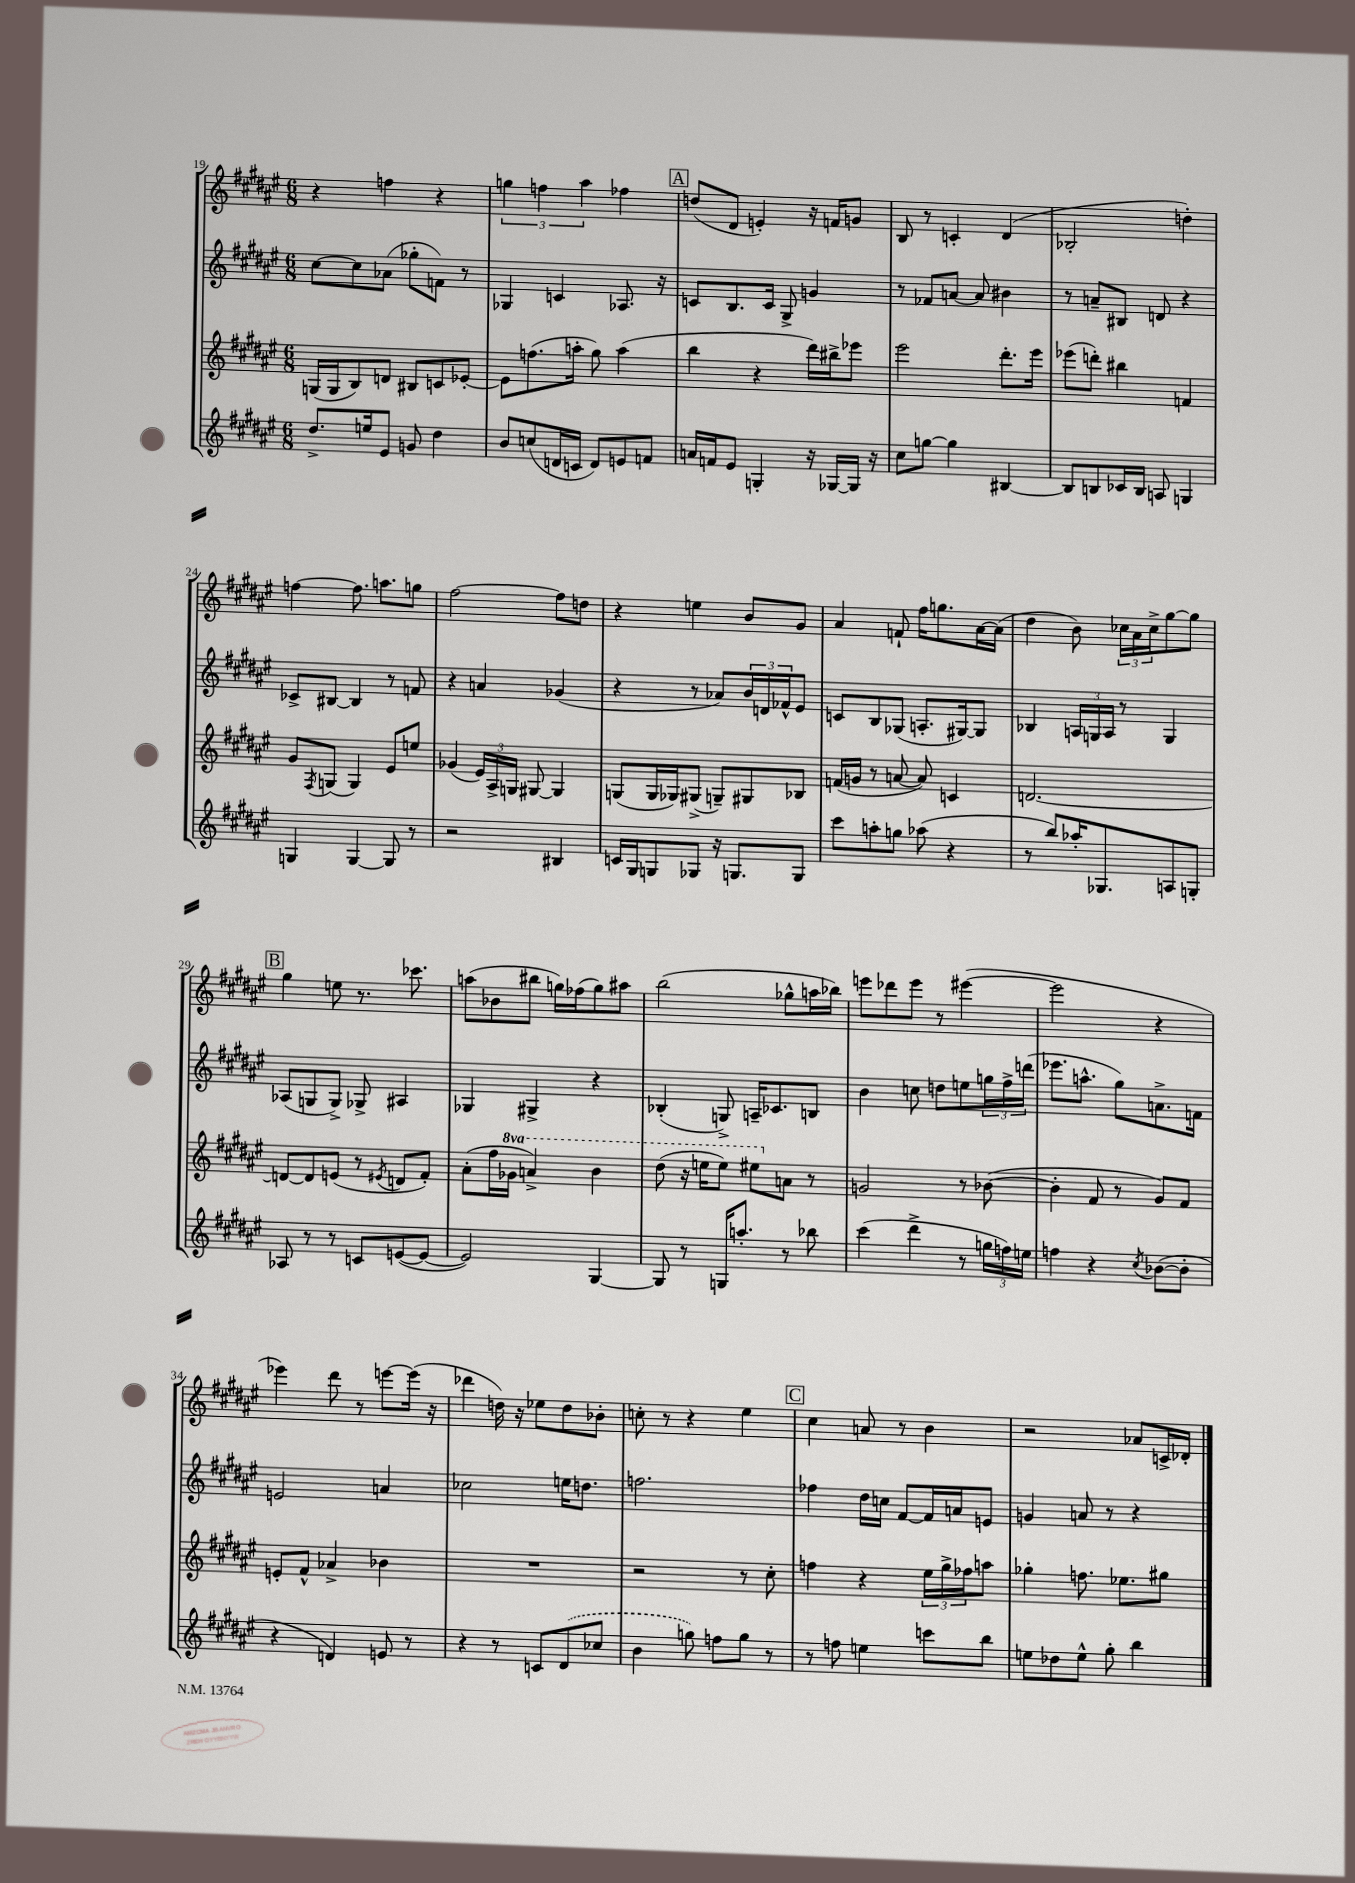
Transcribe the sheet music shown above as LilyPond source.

<<
\new StaffGroup <<
\new Staff = "s0" {
    \clef treble \key fis \major \numericTimeSignature \time 6/8
    r4 f''4 r4 |
    \tuplet 3/2 { g''4 f''4 ais''4 } fes''4 |
    \mark \markup { \box "A" } d''8( dis'8 e'4-.) r16 f'16 g'8 |
    b8 r8 c'4-. dis'4( |
    bes2-. d''4-.) |
    f''4~ f''8. a''8. g''8 |
    fis''2~ fis''8 d''8 |
    r4 e''4 b'8 gis'8 |
    ais'4 f'8-! fis''16 g''8. ais'16~ ais'16( |
    dis''4 b'8) \tuplet 3/2 { ces''16 ais'16 ces''16-> } gis''8~ gis''8 |
    \mark \markup { \box "B" } gis''4 e''8 r8. ces'''8. |
    a''8( bes'8 bis''8 g''16) fes''16( g''8) ais''8 |
    b''2( ges''8-^ a''16 bes''16) |
    e'''8 des'''8 e'''8 r8 eis'''4~( |
    eis'''2 r4 |
    ees'''4) dis'''8 r8 e'''8~ e'''16( r16 |
    des'''4 d''16) r16 ees''8 d''8 bes'8-. |
    c''8-. r8 r4 eis''4 |
    \mark \markup { \box "C" } cis''4 a'8 r8 b'4 |
    r2 aes'8 c'16-> des'16-. \bar "|." |
}
\new Staff = "s1" {
    \clef treble \key fis \major \numericTimeSignature \time 6/8
    cis''8~ cis''8 aes'8( ges''8-. f'8) r8 |
    ges4 c'4 aes8. r16 |
    \mark \markup { \box "A" } c'8 b8. c'16 gis8-> g'4 |
    r8 fes'8 a'8~ a'8 bis'4 |
    r8 a'8-- bis8 d'8 r4 |
    ces'8-> bis8~ bis4 r8 f'8 |
    r4 a'4 ges'4( |
    r4 r8 aes'8) \tuplet 3/2 { b'16 d'16 fes'16-^ } eis'8 |
    c'8 b8 ges8( a8.-. gis16~) gis8 |
    bes4 \tuplet 3/2 { a16 g16 a16 } r8 g4 |
    \mark \markup { \box "B" } aes8( g8 g8->) ges8-> ais4 |
    ges4 gis4-> r4 |
    bes4-.( g8->) a16-- ces'8. b8 |
    b'4 c''8 d''8 e''8 \tuplet 3/2 { g''16 fis''16-> d'''16( } |
    ees'''8. a''8.-^ gis''8) a'8.-> f'16 |
    e'2 a'4 |
    ces''2 e''16 d''8. |
    f''2. |
    \mark \markup { \box "C" } fes''4 dis''16 c''16 fis'8~ fis'16 a'16 e'8 |
    g'4 a'8 r8 r4 \bar "|." |
}
\new Staff = "s2" {
    \clef treble \key fis \major \numericTimeSignature \time 6/8 \set Staff.ottavationMarkups = #ottavation-simple-ordinals
    g16( g16 b8) d'8 bis8 c'8 ees'8~-. |
    ees'8 f''8.( a''16-. gis''8) a''4( |
    \mark \markup { \box "A" } b''4 r4 dis'''16) bis''16-> ees'''8 |
    eis'''2 dis'''8.-. eis'''16 |
    ees'''8( d'''8-.) bis''4 f'4 |
    gis'8 \acciaccatura { fis8 } g8( g4) eis'8 e''8 |
    ges'4( \tuplet 3/2 { eis'16) ais16-> g16 } gis8~ gis4 |
    g8( g16 ges16) gis8->( g8--) gis8 bes8 |
    f'16( g'16 r8 a'8~ a'8) c'4 |
    d'2.~ |
    \mark \markup { \box "B" } d'8~ d'8 e'8( r8 \acciaccatura { eis'8 } d'8 fis'8-.) |
    ais'8-.( fis''16 \ottava #1 ges''16 a''4->) b''4 |
    dis'''8( r16 e'''16 e'''8) eis'''8 \ottava #0 a'8 r8 |
    g'2 r8 bes'8~( |
    bes'4-. fis'8 r8 gis'8) fis'8 |
    e'8-. fis'8-^ aes'4-> bes'4 |
    R2. |
    r2 r8 cis''8-. |
    \mark \markup { \box "C" } f''4 r4 \tuplet 3/2 { eis''16 gis''16-> fes''16 } a''8 |
    ges''4-. f''8. ees''8. gis''8 \bar "|." |
}
\new Staff = "s3" {
    \clef treble \key fis \major \numericTimeSignature \time 6/8
    dis''8.-> e''16 eis'8 g'8 dis''4 |
    b'8 c''8( d'16 c'16 d'8) e'8 f'8 |
    \mark \markup { \box "A" } a'16 f'16 eis'8 g4-. r16 ges16~ ges16 r16 |
    cis''8 g''8~ g''4 bis4~ |
    bis8 b8 ces'16 b16 a8 g4 |
    g4 g4~ g8 r8 |
    r2 bis4 |
    c'16 gis16 g8 ges8 r16 g8. g8 |
    cis'''8 a''8-. g''8 aes''8( r4 |
    r8 b''8) aes''16-. ges8. a8 g8-. |
    \mark \markup { \box "B" } aes8 r8 r8 c'8 e'8~( e'8~ |
    e'2) gis4~ |
    gis8 r8 g16 a''8.-. r8 bes''8 |
    cis'''4( dis'''4-> r8 \tuplet 3/2 { g''16 f''16) e''16 } |
    f''4 r4 \acciaccatura { cis''8 } bes'8~( bes'8-. |
    r4 d'4) e'8 r8 |
    r4 r8 c'8 \once \slurDashed dis'8( ces''8 |
    b'4 g''8) f''8 g''8 r8 |
    \mark \markup { \box "C" } r8 f''8 e''4 c'''8 b''8 |
    e''8 des''8 e''8-^ gis''8-. b''4 \bar "|." |
}
>>
>>
\layout { \context { \Score currentBarNumber = #19 } }
